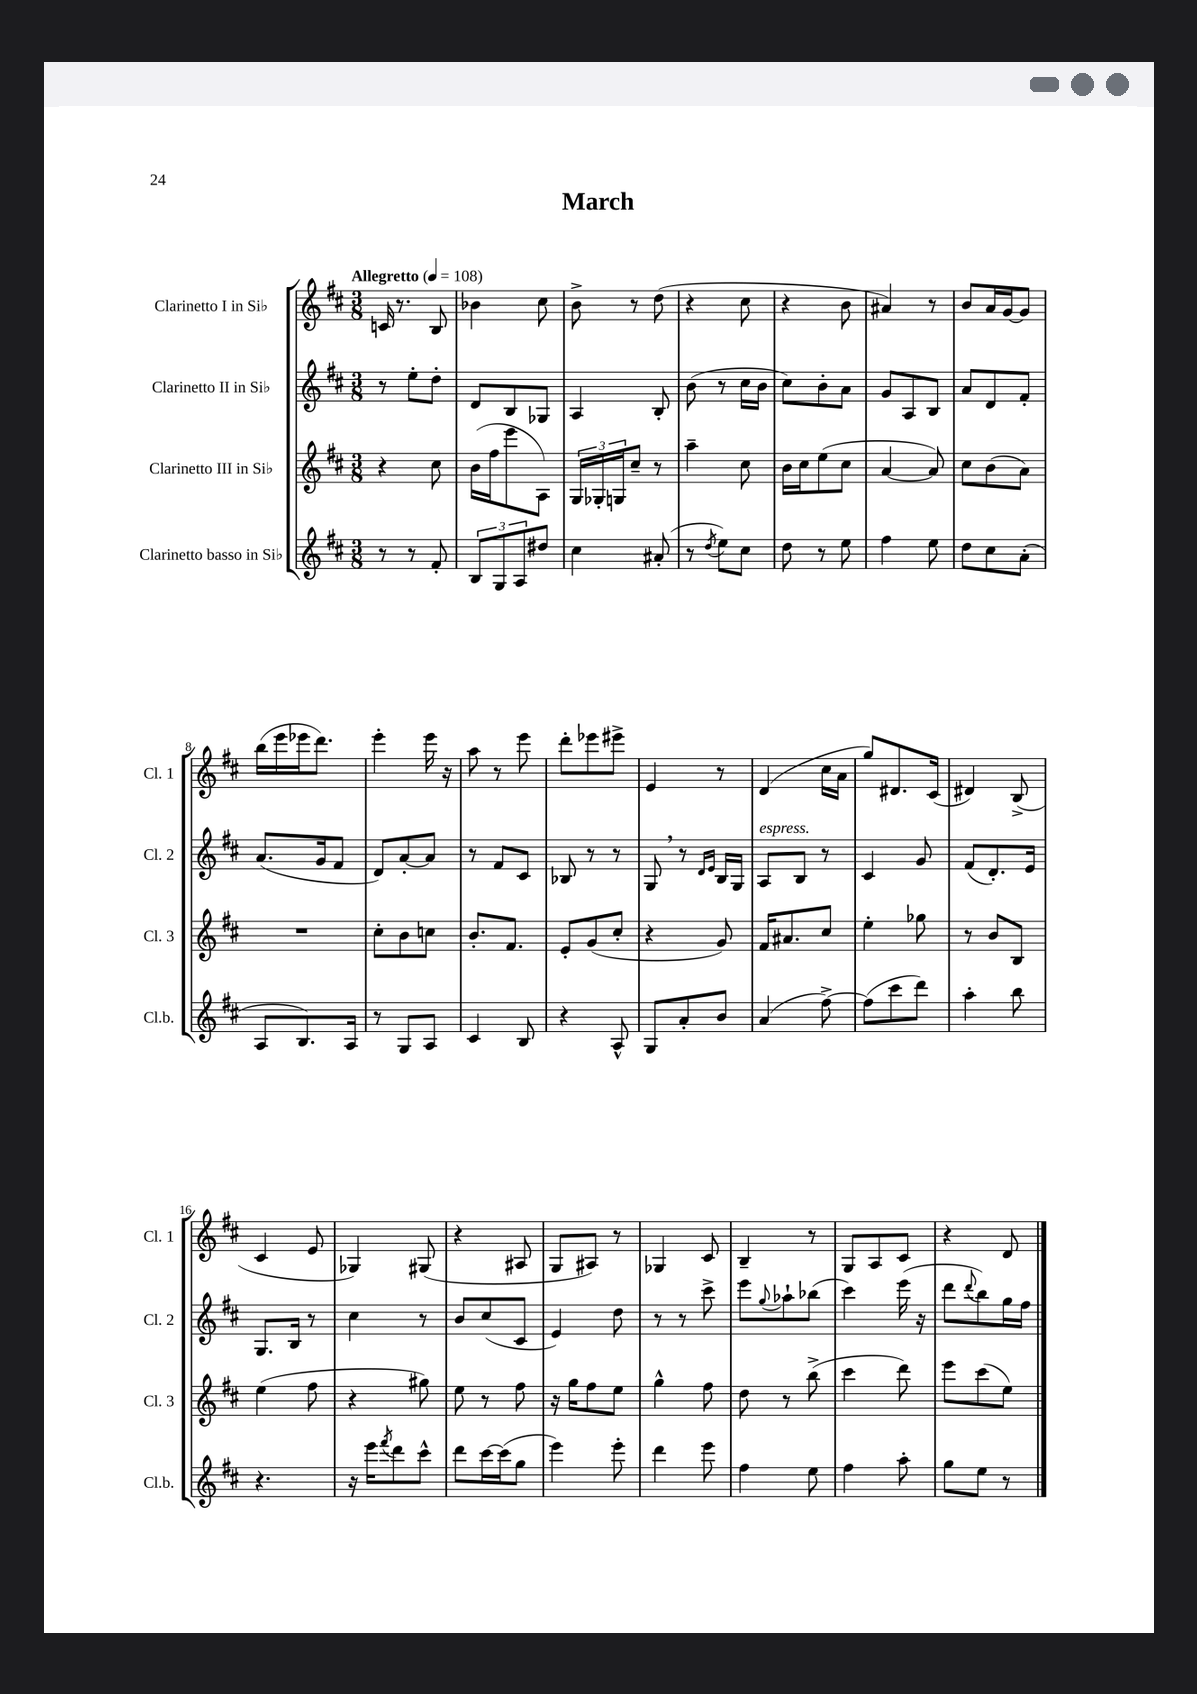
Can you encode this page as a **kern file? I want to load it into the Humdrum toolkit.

**kern	**kern	**kern	**kern
*staff4	*staff3	*staff2	*staff1
*clefG2	*clefG2	*clefG2	*clefG2
*k[f#c#]	*k[f#c#]	*k[f#c#]	*k[f#c#]
*M3/8	*M3/8	*M3/8	*M3/8
*MM108	*MM108	*MM108	*MM108
8r	4r	8r	16c
.	.	.	8.r
8r	.	8ee'	.
8f#'	8cc#	8dd'	8B
=	=	=	=
12B	(16b	8d	4b-
.	16ff#	.	.
12G	.	.	.
.	8eee	8B	.
12A	.	.	.
8dd#	8A)	8G-	8cc#
=	=	=	=
4cc#	24G	4A	8b^
.	24G-'	.	.
.	24G	.	.
.	8cc#~	.	8r
(8a#'	8r	8B'	(8dd
=	=	=	=
8r	4aa~	(8b	4r
8qdd	.	.	.
8ee)	.	8r	.
8cc#	8cc#	16cc#	8cc#
.	.	16b	.
=	=	=	=
8dd	16b	8cc#)	4r
.	16cc#	.	.
8r	(8ee	8b'	.
8ee	8cc#	8a	8b
=	=	=	=
4ff#	[4a	8g	4a#)
.	.	8A	.
8ee	8a])	8B	8r
=	=	=	=
8dd	8cc#	8a	8b
8cc#	(8b	8d	16a
.	.	.	[16g
(8a'	8a)	8f#'	8g]
=	=	=	=
8A	4.r	(8.a	(16bb
.	.	.	16eee
8.B)	.	.	16eee-
.	.	16g	8.ddd)
.	.	8f#	.
16A	.	.	.
=	=	=	=
8r	8cc#'	8d)	4eee'
8G	8b	[8a'	.
8A	8cc	8a]	16eee
.	.	.	16r
=	=	=	=
4c#	8.b'	8r	8aa
.	.	8f#	8r
.	8.f#	.	.
8B	.	8c#	8eee
=	=	=	=
4r	8e'	8B-	8ddd'
.	(8g	8r	8eee-
8A^^	8cc#'	8r	8eee#^
=	=	=	=
8G	4r	8G	4e
8a'	.	8r	.
.	.	16qqd	.
.	.	16qqe	.
8b	8g)	16B	8r
.	.	16G	.
=	=	=	=
(4a	16f#	8A	(4d
.	8.a#	.	.
.	.	8B	.
[8ff#^)	8cc#	8r	16cc#
.	.	.	16a
=	=	=	=
(8ff#]	4ee'	4c#	8gg)
8ccc#	.	.	8.d#
8ddd)	8gg-	8g	.
.	.	.	(16c#
=	=	=	=
4aa'	8r	(8f#	4d#)
.	8b	8.d')	.
8bb	8B	.	(8B^
.	.	16e	.
=	=	=	=
4.r	(4ee	8.G	4c#
.	.	16B	.
.	8ff#	8r	8e
=	=	=	=
16r	4r	4cc#	4G-)
16eee	.	.	.
8qfff#	.	.	.
8ddd	.	.	.
8ccc#^^	8gg#)	8r	(8G#
=	=	=	=
8ddd	8ee	8b	4r
[16ccc#	8r	(8cc#	.
(16ccc#]	.	.	.
8gg	8ff#	8c#	8A#
=	=	=	=
4eee)	16r	4e)	8G
.	16gg	.	.
.	8ff#	.	8A#)
8eee'	8ee	8dd	8r
=	=	=	=
4ddd	4gg^^	8r	4G-
.	.	8r	.
8eee	8ff#	8ccc#^	8c#
=	=	=	=
4ff#	8dd	8eee	4B~
.	.	8qqgg	.
.	8r	8aa-`	.
8ee	(8bb^	(8bb-	8r
=	=	=	=
4ff#	4ccc#	4ccc#)	8G
.	.	.	8A
8aa'	8ddd)	(16eee	8c#
.	.	16r	.
=	=	=	=
8gg	8eee	8ddd	4r
.	.	8qqddd	.
8ee	(8ccc#	8bb)	.
8r	8ee)	16gg	8d
.	.	16ff#	.
==	==	==	==
*-	*-	*-	*-
